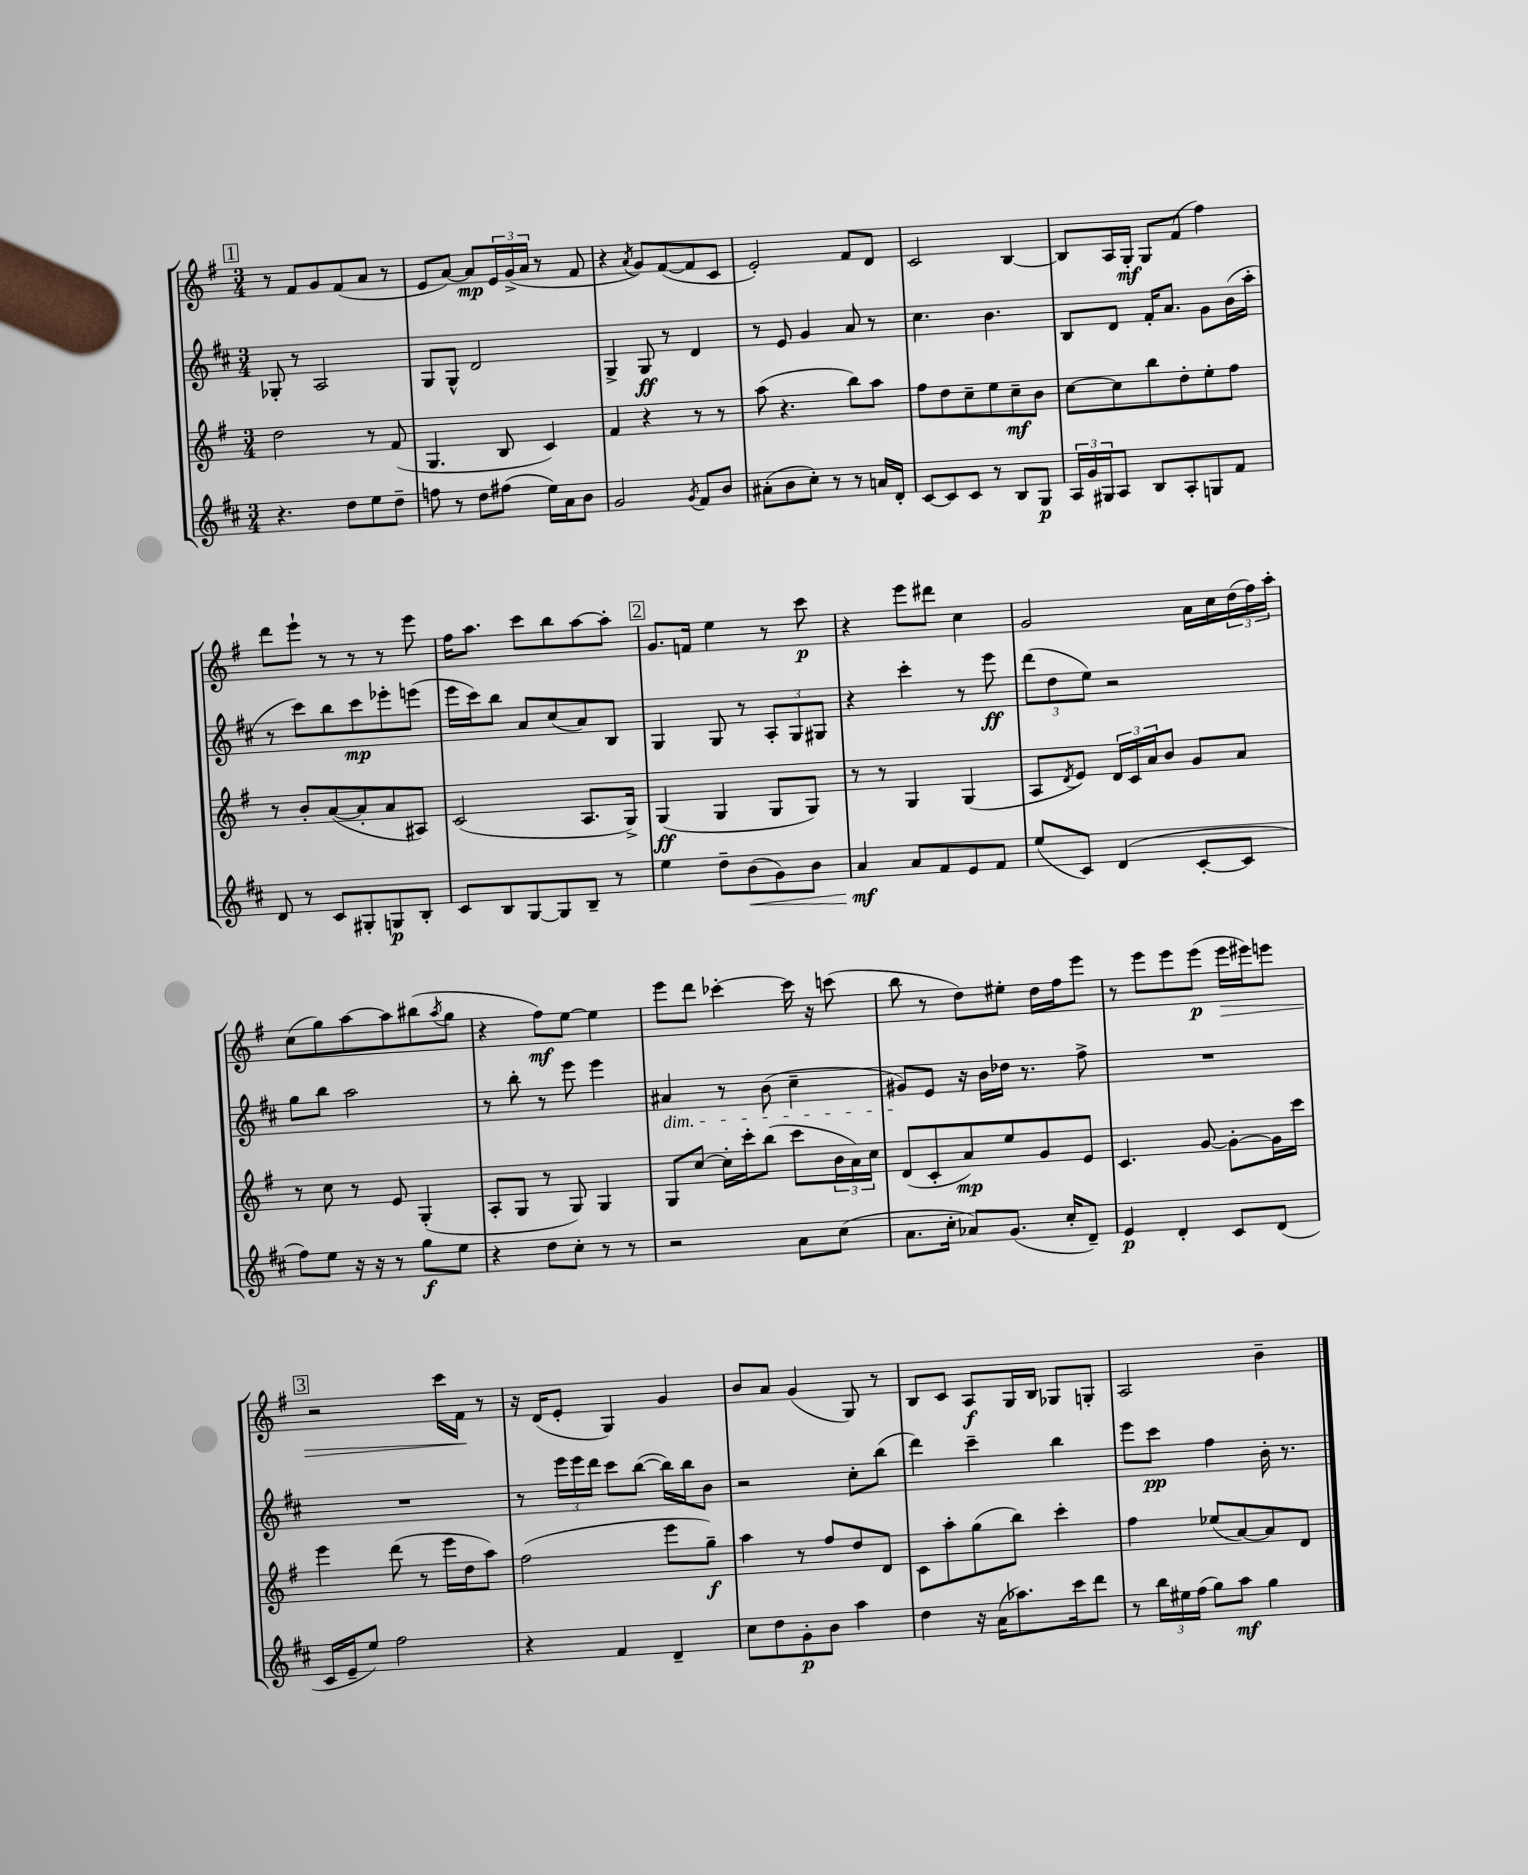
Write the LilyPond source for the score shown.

<<
\new StaffGroup <<
\new Staff = "s0" {
    \clef treble \key g \major \numericTimeSignature \time 3/4
    \mark \markup { \box "1" } r8 fis'8 g'8 fis'8( a'8 r8 |
    e'8 a'8~) a'8\mp \tuplet 3/2 { e'16 g'16->( a'16 } r8 fis'8 |
    r4 \acciaccatura { a'8 } g'8) fis'8~( fis'8 c'8 |
    e'2-.) fis'8 d'8 |
    c'2 b4~ |
    b8 a16 g16-.\mf g8 fis'8( fis''4) |
    d'''8 e'''8-! r8 r8 r8 e'''8 |
    fis''16 a''8. c'''8 b''8 a''8~ a''8-. |
    \mark \markup { \box "2" } g'8. f'16 e''4 r8 c'''8\p |
    r4 e'''8 dis'''8 c''4 |
    g'2 a'16 c''16 \tuplet 3/2 { d''16( fis''16) a''16-. } |
    c''8( g''8) a''8~ a''8 bis''8( \acciaccatura { a''8 } g''8 |
    r4 fis''8\mf) e''8~ e''4 |
    e'''8 d'''8 ces'''4~-. ces'''16 r16 c'''8( |
    b''8 r8 d''8) eis''8-. d''16 fis''16 e'''8 |
    r8 e'''8 e'''8 e'''8\p( e'''16\> eis'''16) e'''8 |
    \mark \markup { \box "3" } r2 c'''16 fis'16\! r8 |
    r16 d'16( e'8-. g4) g'4 |
    b'8 a'8 g'4( g8) r8 |
    b8 c'8 a8\f g16 b16 ges8 g8-. |
    a2 b'4-- \bar "|." |
}
\new Staff = "s1" {
    \clef treble \key d \major \numericTimeSignature \time 3/4
    \mark \markup { \box "1" } ges8-. r8 a2 |
    g8 g8-^ d'2 |
    g4-> g8\ff r8 d'4 |
    r8 e'8 g'4 a'8 r8 |
    cis''4. b'4. |
    b8 d'8 fis'16-. a'8. g'8 b'16( a''16-. |
    r8 cis'''8) b''8 cis'''8\mp ees'''8-. e'''8( |
    e'''16 cis'''16) b''8 a'8 cis''8( a'8) b8 |
    \mark \markup { \box "2" } g4 g8 r8 \tuplet 3/2 { a8-. g8 gis8 } |
    r4 cis'''4-. r8 e'''8\ff |
    \tuplet 3/2 { d'''8( d''8 e''8) } r2 |
    g''8 b''8 a''2 |
    r8 b''8-. r8 e'''8 e'''4 |
    ais'4\dim r8 b'8( cis''4-- |
    gis'8\!) e'8 r16 b'16 des''16 r8. fis''8-> |
    R2. |
    \mark \markup { \box "3" } R2. |
    r8 \tuplet 3/2 { e'''16 e'''16 d'''16 } cis'''8 b''8~( b''16) b''16 b'8 |
    r2 cis''8-. b''8( |
    d'''4) cis'''4-- b''4 |
    e'''8 cis'''8\pp fis''4 b'16-. r8. \bar "|." |
}
\new Staff = "s2" {
    \clef treble \key g \major \numericTimeSignature \time 3/4
    \mark \markup { \box "1" } d''2 r8 fis'8( |
    g4. b8 c'4) |
    fis'4 r4 r8 r8 |
    a''8( r4. b''8) a''8 |
    fis''8 d''8 c''8-- e''8 c''8--\mf b'8 |
    c''8~ c''8 b''8 d''8-. e''8-. fis''8 |
    r8 b'8-. a'8~( a'8-. a'8 ais8) |
    c'2( a8. g16->) |
    \mark \markup { \box "2" } g4\ff( g4 g8 g8) |
    r8 r8 g4 g4( |
    a8 \acciaccatura { d'8 } e'8) \tuplet 3/2 { d'16 c'16 a'16 } b'8 g'8 a'8 |
    r8 c''8 r8 e'8 g4-.( |
    a8-. g8 r8 g8) g4 |
    g8 c''8~ c''16-. c'''16-. b''8( c'''8 \tuplet 3/2 { b'16 a'16) c''16 } |
    d'8( c'8-. a'8\mp) e''8 g'8 e'8 |
    c'4. g'8~ g'8~-. g'16 c'''16 |
    \mark \markup { \box "3" } e'''4 d'''8( r8 e'''16 d''16 a''8) |
    fis''2( e'''8 g''8--\f) |
    a''4 r8 fis''8 d''8 d'8 |
    c'8 a''8-. g''8( b''8) c'''4-. |
    fis''4 ees''8( a'8~) a'8 d'8 \bar "|." |
}
\new Staff = "s3" {
    \clef treble \key d \major \numericTimeSignature \time 3/4
    \mark \markup { \box "1" } r4. d''8 e''8 d''8-- |
    f''8 r8 d''8 fis''8( e''16) a'16 b'8 |
    g'2 \acciaccatura { g'8 } fis'8 b'8 |
    ais'8-.( b'8 cis''8-.) r8 r8 a'16 d'16-. |
    cis'8~ cis'8 cis'8 r8 b8 g8\p |
    \tuplet 3/2 { a16 g'16 gis16 } a8 b8 a8-. g8 fis'8 |
    d'8 r8 cis'8 gis8-. g8\p b8-. |
    cis'8 b8 g8~ g8 b8-- r8 |
    \mark \markup { \box "2" } e''4 d''8-- b'8\<( g'8) b'8 |
    a'4\mf\! a'8 fis'8 e'8 fis'8 |
    e''8( cis'8) d'4( cis'8~-. cis'8 |
    fis''8) e''8 r16 r16 r8 g''8\f e''8 |
    r4 d''8 cis''8-. r8 r8 |
    r2 a'8 cis''8( |
    a'8. cis''16-. aes'8) g'8.( cis''16-. d'8--) |
    e'4\p d'4-. cis'8 d'8( |
    \mark \markup { \box "3" } cis'16 e'16-- e''8) fis''2 |
    r4 fis'4 d'4-- |
    cis''8 d''8 g'8-.\p b'8 a''4 |
    d''4 r16 a'16( aes''8.) cis'''16 d'''8 |
    r8 \tuplet 3/2 { b''16 eis''16 fis''16( } g''8) a''8\mf g''4 \bar "|." |
}
>>
>>
\layout { \context { \Score \remove "Bar_number_engraver" } }
